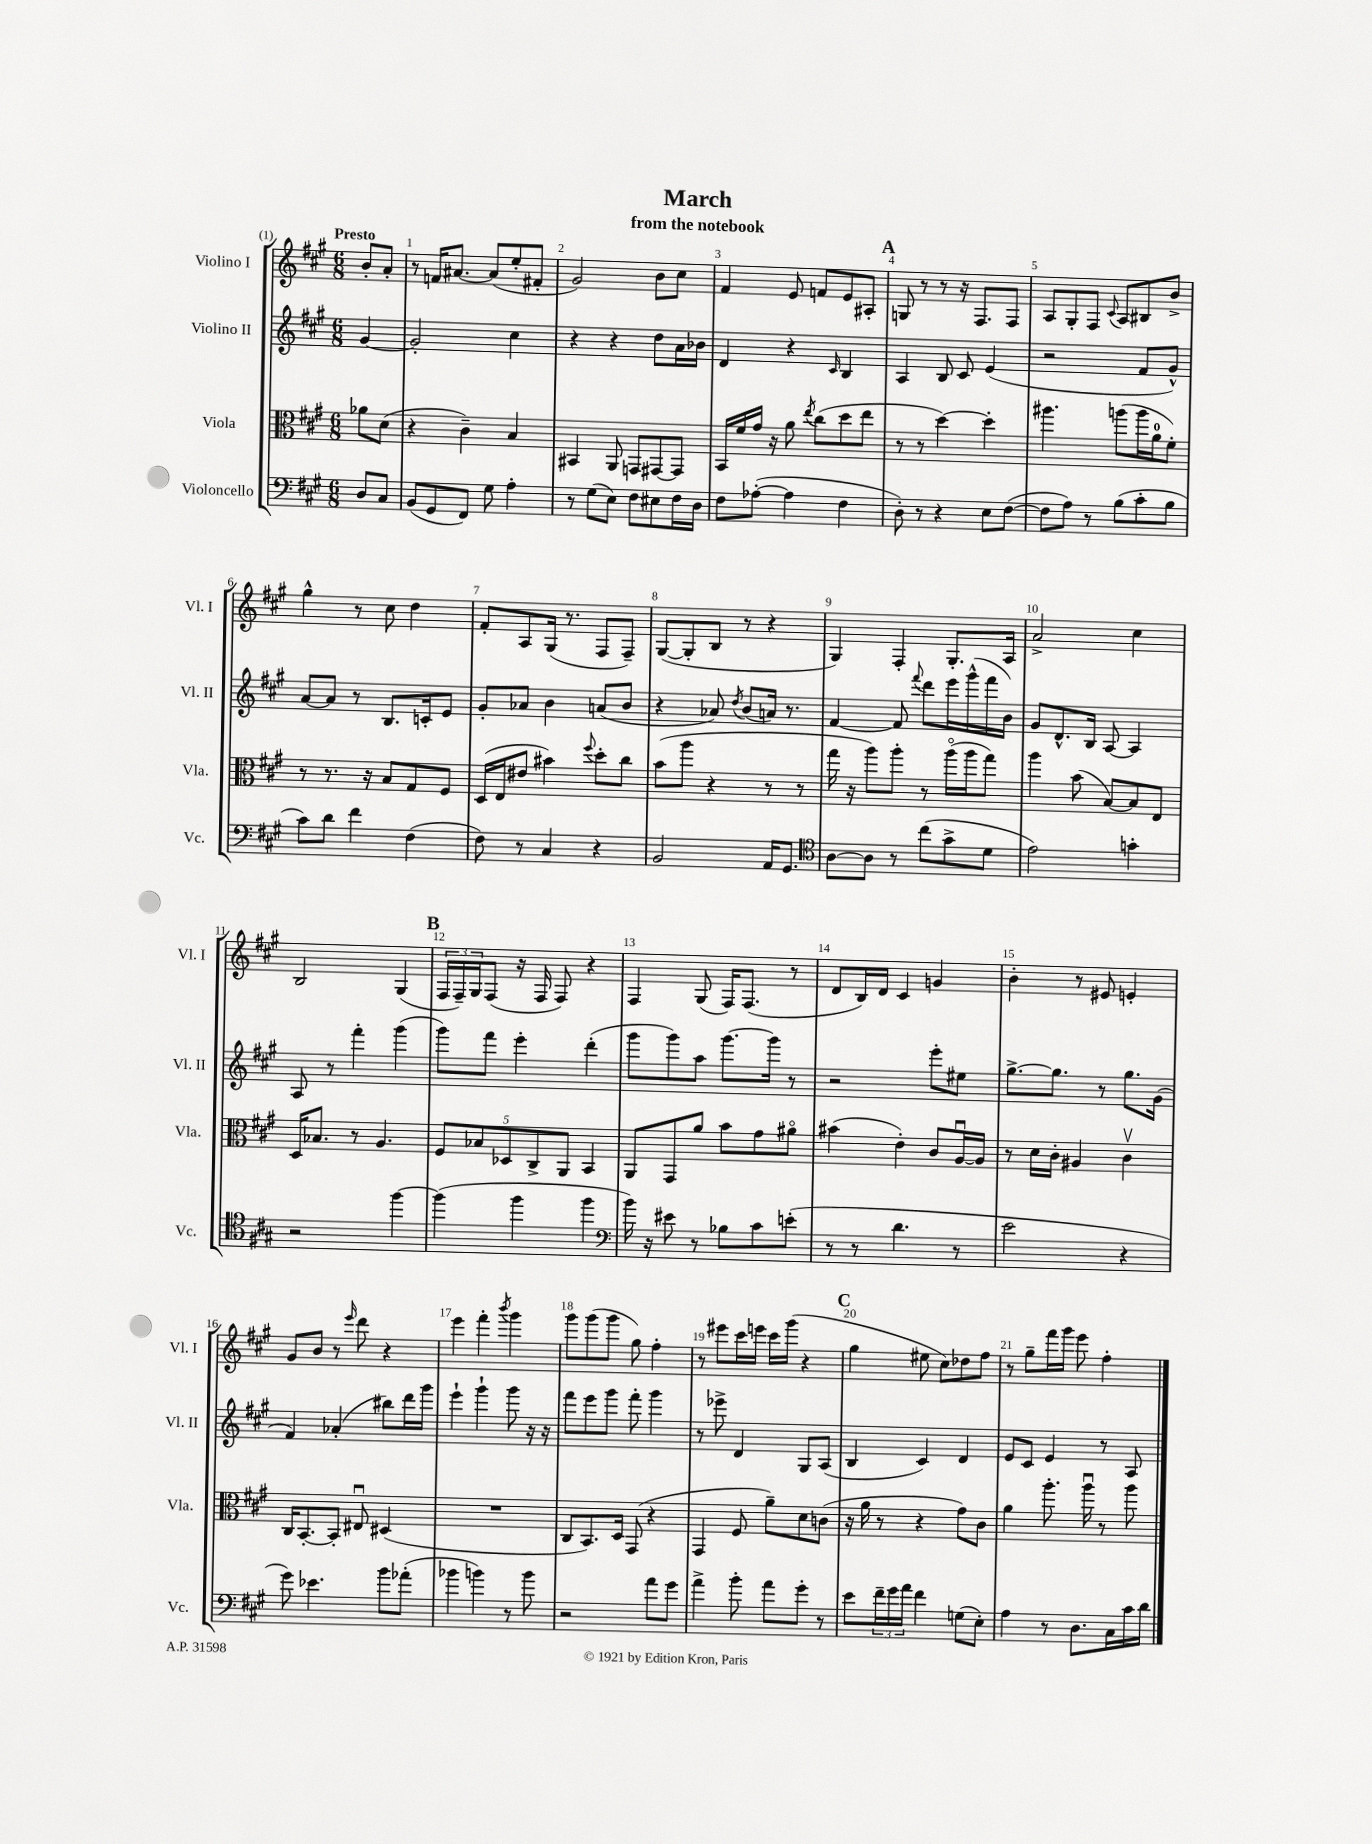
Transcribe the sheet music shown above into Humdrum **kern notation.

**kern	**kern	**kern	**kern
*staff4	*staff3	*staff2	*staff1
*clefF4	*clefC3	*clefG2	*clefG2
*k[f#c#g#]	*k[f#c#g#]	*k[f#c#g#]	*k[f#c#g#]
*M6/8	*M6/8	*M6/8	*M6/8
8D	8a-	[4g#	8b'
8C#	(8d	.	8a'
=	=	=	=
(8BB	4r	2g#']	8r
8GG#	.	.	16f
.	.	.	[8.a#
8FF#)	4c#~)	.	.
8G#	.	.	(8a#]
4A'	4B	4cc#	8ee'
.	.	.	8f#'
=	=	=	=
8r	4BB#	4r	2g#)
(8G#	.	.	.
8E)	8AA	4r	.
8F#	8GG	.	.
8E#	[8GG#	8dd	8b
16F#	8GG#]	16a	8cc#
16D	.	16b-	.
=	=	=	=
8F#	16BB	4d	4f#
.	16f#	.	.
([8A-'	16g#	.	.
.	16r	.	.
4A-]	8a	4r	8e
.	8qee	.	.
.	(8cc#	.	8f
.	.	16qqc#	.
4F#	8dd	4B	8e
.	8ee	.	8A#'
=	=	=	=
8D')	8r	4A	8G
8r	8r	.	8r
4r	[4dd)	8B	8r
.	.	8c#	16r
.	.	.	8.F#
8E	4dd']	(4e	.
([8F#	.	.	8F#
=	=	=	=
8F#]	4.aa#	2r	8A
8A)	.	.	8G#'
8r	.	.	8F#
.	.	.	8qqc#
(8B	(8aa	.	8A
8c#'	16aa	8f#	8B#
.	16a	.	.
8B	8f#')	8g#^^)	8b^
=	=	=	=
8c#)	8r	[8a	4gg#^^
8d	8.r	8a]	.
4f#	.	8r	8r
.	16r	.	.
.	8B	8.B	8cc#
(4F#	8G#	.	4dd
.	.	16c'	.
.	8F#	8e	.
=	=	=	=
8F#)	(16D	8g#'	8f#'
.	16E	.	.
8r	8e#	8a-	8A
4C#	4b#)	4b	(16G#
.	.	.	8.r
.	8qqff#	.	.
4r	8dd'	(8a	8F#
.	8cc#	8b	8F#~)
=	=	=	=
2BB	(8b	4r	([8G#
.	8aa	.	8G#']
.	4r	8a-)	8B
.	.	8qdd	.
.	.	(8b	8r
16AA	8r	16a)	4r
8.GG#	.	8.r	.
.	8r	.	.
=	=	=	=
*clefC4	*	*	*
[8A	16gg#	[4f#	4G#)
.	16r	.	.
8A]	8aa)	.	.
8r	8aa'	8f#]	4F#'
.	.	8qqfff#	.
(8cc#	8r	8ddd	.
8g#^	(16aao	16eee	8.G#'
.	16aa	(16ggg#^^	.
8d	8gg#)	16fff#	.
.	.	16b)	16A
=	=	=	=
2e)	4aa	8g#	2a^
.	.	8.d^^	.
.	(8b	.	.
.	.	16B	.
.	[8B)	[8A	.
4g'	8B]	4A]	4cc#
.	8E	.	.
=	=	=	=
2r	16D	8A	2B
.	8.B-	.	.
.	.	8r	.
.	8r	4fff#'	.
.	4.A	.	.
[4ff#	.	(4ggg#	(4G#
=	=	=	=
(4ff#]	10F#	8ggg#)	24F#
.	.	.	24F#~)
.	.	.	24G#
.	10B-	.	.
.	.	8fff#	(8F#
.	10D-	.	.
4ff#	.	4eee'	16r
.	10C#^	.	.
.	.	.	16F#
.	.	.	8F#)
.	10AA	.	.
4ff#	4BB	(4ddd'	4r
=	=	=	=
*clefF4	*	*	*
16b)	8AA	8ggg#	4F#
16r	.	.	.
8e#	8GG#	8ggg#)	.
8r	8a	8aa	(8G#
8B-	8b	[8.ggg#	16F#)
.	.	.	(8.F#
8c#	8g#	.	.
.	.	16ggg#]	.
(8e'	8a#o	8r	8r
=	=	=	=
8r	(4b#	2r	8d
8r	.	.	16B)
.	.	.	16d
4.d	4e')	.	4c#
.	8c#	8eee'	4g
8r	[16Au	8ee#	.
.	16A]	.	.
=	=	=	=
2e	8r	[8.gg#^	4b'
.	16d	.	.
.	16c#'	8.gg#]	.
.	4A#	.	8r
.	.	8r	8e#
4r	4c#v	8.gg#	4e'
.	.	(16g#	.
=	=	=	=
8g#)	16C#	4f#)	8g#
.	[8.BB'	.	.
4.e-	.	.	8b
.	8BB']	(4a-'	8r
.	.	.	16qqeee
.	8E#u	.	8ddd
8b	(4D#	8bb#)	4r
(8a-'	.	16ddd	.
.	.	16ggg#	.
=	=	=	=
4b-	2.r	4eee`	4eee
4b)	.	4ggg#`	4fff#'
.	.	.	8qbbb
8r	.	8ggg#	4ggg#
8b	.	16r	.
.	.	16r	.
=	=	=	=
2r	8C#	8fff#	8ggg#
.	8.BB)	8eee	(8ggg#
.	.	8ggg#	8ggg#
.	16D	.	.
.	(8GG#	8fff#'	8gg#)
8a	4r	4ggg#	4ff#'
8g#	.	.	.
=	=	=	=
4a^	4GG#	8r	8r
.	.	8eee-^	8eee#
8b'	8F#	4d	16ccc#
.	.	.	16eee
8a	8a~)	.	16ccc#
.	.	.	(16ggg#
8g#'	8d	8G#	4r
8r	(8c	(8A	.
=	=	=	=
8e	16r	4B	4gg#
.	16a	.	.
24f#~	8r	.	.
24g#	.	.	.
24a	.	.	.
4f#	4r	4c#)	8ee#
.	.	.	8cc#)
(8G	8g#)	4d	8dd-
8E')	8c#	.	8ff#
=	=	=	=
4A	4a	8e	8r
.	.	8c#	8gg#~
8r	8.aa'	4e	16fff#
.	.	.	16ggg#
8.D	.	.	8eee
.	16aau	.	.
.	8r	8r	4ff#'
16C#	.	.	.
16c#	8aa	8A	.
16d	.	.	.
==	==	==	==
*-	*-	*-	*-
